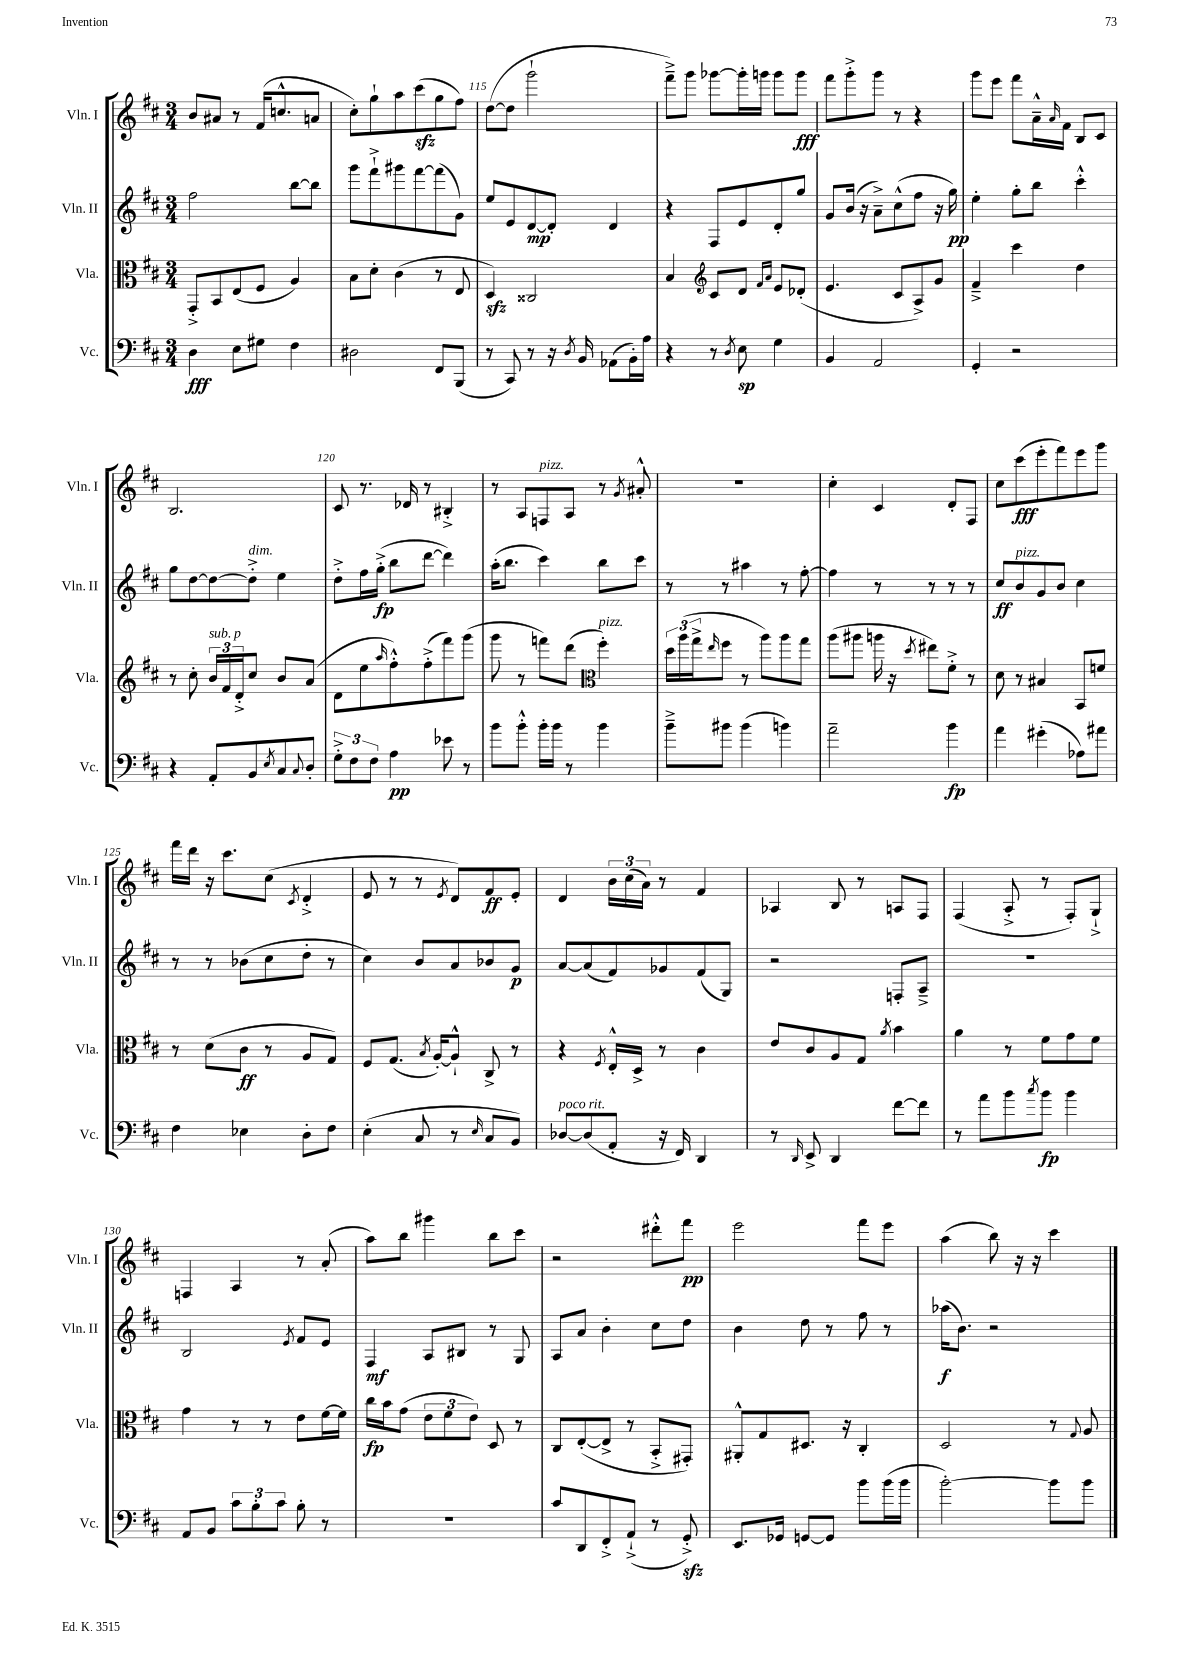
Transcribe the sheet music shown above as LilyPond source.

<<
\new StaffGroup <<
\new Staff = "s0" \with { instrumentName = "Vln. I" shortInstrumentName = "Vln. I" } {
    \clef treble \key d \major \numericTimeSignature \time 3/4
    b'8 ais'8 r8 fis'16( c''8.-^ a'8 |
    cis''8-.) g''8-! a''8 cis'''8\sfz( g''8 fis''8) |
    d''8~( d''8 g'''2-! |
    fis'''8--->) g'''8 ges'''8~ ges'''16-. g'''16 g'''8 g'''8\fff |
    fis'''8 g'''8-.-> g'''8 r8 r4 |
    g'''8 e'''8 fis'''8 a'16---^ \grace { a'16 } fis'16 b8 cis'8 |
    b2. |
    cis'8 r8. des'16 r8 bis4-.-> |
    r8 a8 f8^\markup { \italic "pizz." } a8 r8 \acciaccatura { g'8 } ais'8-.-^ |
    R2. |
    cis''4-. cis'4 d'8-. fis8 |
    cis''8 cis'''8\fff( e'''8-. fis'''8) e'''8 g'''8 |
    fis'''16 d'''16 r16 cis'''8. cis''8( \acciaccatura { cis'8 } d'4-.-> |
    e'8 r8 r8 \acciaccatura { e'8 } d'8) fis'8\ff e'8-. |
    d'4 \tuplet 3/2 { b'16 cis''16( a'16) } r8 fis'4 |
    aes4 b8 r8 a8 fis8 |
    fis4( a8-.-> r8 fis8-.) g8-!-> |
    f4 a4 r8 a'8-.( |
    a''8) b''8 gis'''4 b''8 cis'''8 |
    r2 dis'''8-.-^ fis'''8\pp |
    e'''2 fis'''8 e'''8 |
    a''4( b''8) r16 r16 cis'''4 \bar "|." |
}
\new Staff = "s1" \with { instrumentName = "Vln. II" shortInstrumentName = "Vln. II" } {
    \clef treble \key d \major \numericTimeSignature \time 3/4
    fis''2 b''8~ b''8 |
    g'''8 fis'''8-!-> gis'''8 fis'''8~ fis'''8( g'8) |
    e''8 e'8 d'8~\mp d'8-. d'4 |
    r4 fis8 e'8 d'8-. g''8 |
    g'8 b'16( r16 a'8--->) cis''8-^( fis''8 r16 g''16\pp) |
    e''4-. g''8-. b''8 cis'''4-.-^ |
    g''8 d''8~ d''8~ d''8-.->^\markup { \italic "dim." } e''4 |
    d''8-.-> fis''16 g''16-.->\fp( b''8 d'''8~ d'''4) |
    a''16-.( b''8. cis'''4) b''8 cis'''8 |
    r8 r8 ais''4 r8 fis''8~-. |
    fis''4 r8 r8 r8 r8 |
    cis''8\ff b'8^\markup { \italic "pizz." } g'8 b'8 cis''4 |
    r8 r8 bes'8( cis''8 d''8-. r8 |
    cis''4) b'8 a'8 bes'8 g'8\p |
    a'8~ a'8( fis'8) ges'8 fis'8( g8) |
    r2 f8-. a8---> |
    R2. |
    b2 \acciaccatura { e'8 } fis'8 e'8 |
    fis4\mf a8 bis8 r8 g8 |
    a8 a'8 b'4-. cis''8 d''8 |
    b'4 d''8 r8 fis''8 r8 |
    aes''16\f( b'8.) r2 \bar "|." |
}
\new Staff = "s2" \with { instrumentName = "Vla." shortInstrumentName = "Vla." } {
    \clef alto \key d \major \numericTimeSignature \time 3/4
    g,8-.-> b,8 e8( fis8 a4) |
    b8 d'8-. cis'4( r8 e8 |
    d4\sfz) cisis2 |
    b4 \clef treble cis'8 d'8 \grace { fis'16 a'16 } e'8 des'8-.( |
    e'4. cis'8 a8->) g'8 |
    fis'4---> cis'''4 d''4 |
    r8 cis''8-. \tuplet 3/2 { b'16^\markup { \italic "sub. p" } fis'16 d'16-.-> } cis''8 b'8 a'8( |
    d'8 e''8 \grace { a''16 } fis''8-.-^) fis''8-.->( fis'''8) g'''8( |
    g'''8 r8 f'''8) d'''8( \clef alto fis''4-.^\markup { \italic "pizz." }) |
    \tuplet 3/2 { d''16 a''16( g''16-> } \grace { e''16 } fis''8 r8 a''8) a''8 g''8 |
    a''8( ais''8 a''16 r16 \acciaccatura { d''8 } eis''8) fis'8-.-> r8 |
    d'8 r8 bis4 b,8 f'8 |
    r8 d'8( cis'8\ff r8 a8 g8) |
    fis8 g8.( \acciaccatura { b8 } a16~-.) a8-!-^ cis8-> r8 |
    r4 \acciaccatura { fis8 } e16-.-^ d16-> r8 cis'4 |
    e'8 cis'8 a8 g8 \acciaccatura { a'8 } b'4 |
    a'4 r8 fis'8 g'8 fis'8 |
    g'4 r8 r8 e'8 fis'16~ fis'16 |
    cis''16\fp b'16 g'8( \tuplet 3/2 { e'8 fis'8 e'8) } d8 r8 |
    cis8 e8~-.( e8-> r8 b,8-.-> gis,8-.) |
    ais,8-.-^ g8 dis8. r16 cis4-. |
    d2 r8 \appoggiatura { g8 } a8 \bar "|." |
}
\new Staff = "s3" \with { instrumentName = "Vc." shortInstrumentName = "Vc." } {
    \clef bass \key d \major \numericTimeSignature \time 3/4
    d4\fff e8 gis8 fis4 |
    dis2 fis,8 b,,8( |
    r8 cis,8) r8 r16 \acciaccatura { d8 } b,16 aes,8( b,16-.) a16 |
    r4 r8 \acciaccatura { d8 } e8\sp g4 |
    b,4 a,2 |
    g,4-. r2 |
    r4 a,8-. b,8 \acciaccatura { e8 } cis8 \appoggiatura { cis8 } d8-. |
    \tuplet 3/2 { g8-.-> fis8 fis8 } a4\pp ees'8 r8 |
    b'8 b'8-.-^ b'16-. b'16 r8 b'4 |
    b'8---> bis'8 bis'4( b'4) |
    a'2-- b'4\fp |
    a'4 gis'4-.( aes8) ais'8 |
    fis4 ees4 d8-. fis8 |
    e4-.( cis8 r8 \grace { e16 } cis8 b,8) |
    des8~^\markup { \italic "poco rit." } des8( a,8-. r16 fis,16) d,4 |
    r8 \grace { d,16 } e,8-> d,4 fis'8~ fis'8 |
    r8 a'8 b'8 \acciaccatura { cis''8 } b'8\fp b'4 |
    a,8 b,8 \tuplet 3/2 { cis'8 b8-. cis'8 } b8-. r8 |
    R2. |
    cis'8 d,8 fis,8-.-> a,8-!->( r8 g,8-.->\sfz) |
    e,8. ges,16 g,8~ g,8 b'8 b'16( b'16 |
    b'2~-.) b'8 b'8 \bar "|." |
}
>>
>>
\layout { \context { \Score currentBarNumber = #113 \override BarNumber.break-visibility = ##(#f #t #t) barNumberVisibility = #(every-nth-bar-number-visible 5) } }
